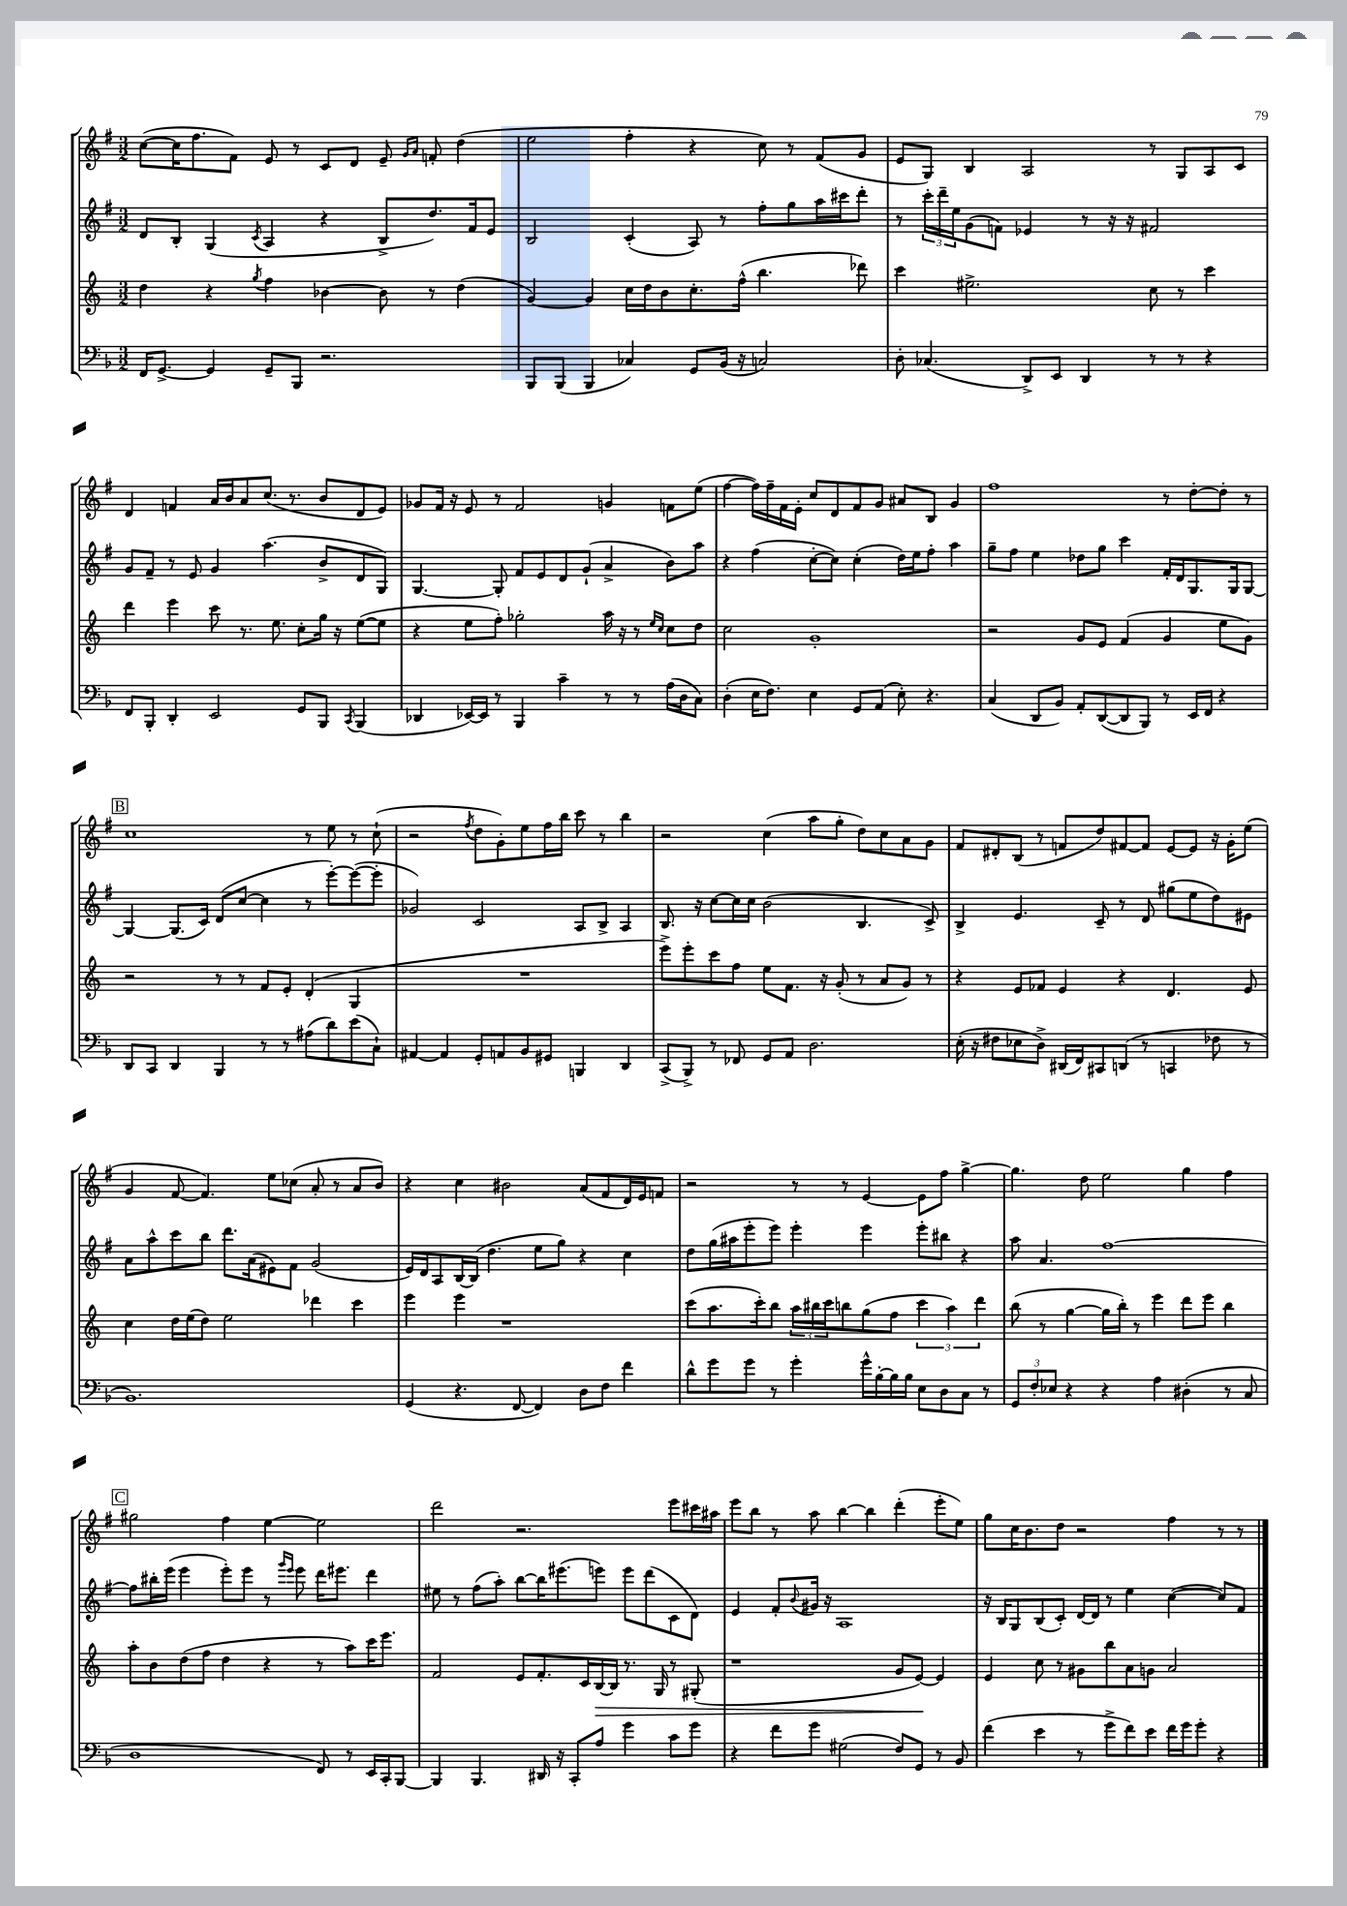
<<
\new StaffGroup <<
\new Staff = "s0" {
    \clef treble \key g \major \numericTimeSignature \time 3/2
    c''8~( c''16 fis''8. fis'8) e'8 r8 c'8 d'8 e'8-- \grace { g'16 a'16 } f'8-. d''4( |
    e''2 fis''4-. r4 c''8) r8 fis'8( g'8 |
    e'8 g8) b4 a2 r8 g8 a8 c'8 |
    d'4 f'4 a'16 b'16 a'8 c''8.( r8. b'8 d'8 e'8) |
    ges'8 fis'16 r16 e'8 r8 fis'2 g'4 f'8 e''8( |
    fis''4~ fis''16) fis''16-- fis'16 e'16-. c''8 d'8 fis'8 g'8 ais'8 b8 g'4 |
    fis''1 r8 d''8~-. d''8-. r8 |
    \mark \markup { \box "B" } c''1 r8 e''8 r8 c''8-!( |
    r2 \acciaccatura { fis''8 } d''8 g'8-.) e''8 fis''16 b''16 c'''8 r8 b''4 |
    r2 c''4( a''8 g''8-. d''8) c''8 a'8 g'8 |
    fis'8 dis'8-. b8( r8 f'8 d''8) fis'8~ fis'8 e'8~ e'8 r16 g'16-. e''8( |
    g'4 fis'8~ fis'4.) e''8 ces''8( a'8-. r8 a'8 b'8) |
    r4 c''4 bis'2 a'8( fis'8 d'16) e'16 f'8 |
    r2 r8 r8 e'4~ e'8 fis''8 g''4~-> |
    g''4. d''8 e''2 g''4 fis''4 |
    \mark \markup { \box "C" } gis''2 fis''4 e''4~ e''2 |
    d'''2 r2. e'''8 cis'''16 ais''16 |
    e'''8 b''8 r8 a''8 b''4~ b''4 d'''4-.( e'''8-. e''8) |
    g''8 c''16 b'8. d''8 r2 fis''4 r8 r8 \bar "|." |
}
\new Staff = "s1" {
    \clef treble \key g \major \numericTimeSignature \time 3/2
    d'8 b8-. g4( \acciaccatura { c'8 } a4 r4 b8-> d''8.) fis'16 e'8 |
    b2 c'4-.( a8) r8 fis''8-. g''8 a''16 cis'''16 d'''8-. |
    r8 \tuplet 3/2 { c'''16-. d'''16-- e''16 } g'8( f'8) ees'4 r8 r16 r16 fis'2 |
    g'8 fis'8-- r8 e'8 g'4 a''4.( b'8-> d'8 g8) |
    g4.~ g8-. fis'8 e'8 d'8 g'8-!( a'4-> b'8) a''8 |
    r4 fis''4( c''8~-. c''8) c''4-.( d''16) e''16 fis''8-. a''4 |
    g''8-- fis''8 e''4 des''8 g''8 c'''4 fis'16-. d'16 g8. g16 g8~ |
    \mark \markup { \box "B" } g4~ g8.( c'16) d'8( c''8~ c''4 r8 e'''8~-.) e'''8~( e'''8-. |
    ges'2) c'2 a8 b8-> a4 |
    b8. r16 c''8~ c''16 c''16 b'2( b4. c'8->) |
    b4-> e'4. c'8-- r8 d'8 gis''8( e''8 d''8) eis'8 |
    a'8 a''8-^ c'''8 b''8 d'''8. a'16( eis'8) fis'8 g'2( |
    e'16) d'16 a8 b16~ b16( d''4. e''8 g''8) r4 c''4 |
    d''8 g''16( ais''16 e'''8-. e'''8) e'''4-. e'''4 e'''8-. bis''8 r4 |
    a''8 a'4. fis''1~ |
    \mark \markup { \box "C" } fis''8 bis''16-. e'''16( e'''4 e'''8-.) e'''8 r8 \grace { g'''16 e'''16 } e'''8 d'''16 eis'''8. d'''4 |
    eis''8 r8 fis''8( a''8-.) b''8~ b''16 eis'''8.( e'''8) e'''8 d'''8( c'8 d'8) |
    e'4 fis'8-. \appoggiatura { b'8 } gis'16 r16 a1 |
    r16 b16 g8 b8( c'8-.) d'16~ d'16 r8 e''4 c''4~( c''8) fis'8 \bar "|." |
}
\new Staff = "s2" {
    \clef treble \key c \major \numericTimeSignature \time 3/2
    d''4 r4 \acciaccatura { g''8 } f''4 bes'4~ bes'8 r8 d''4( |
    g'4~) g'4 c''16 d''16 b'8 c''8.-. f''16-^( b''4. des'''8) |
    c'''4 eis''2.-> c''8 r8 c'''4 |
    d'''4 e'''4 c'''8 r8. e''8. c''8-. g''16 r16 e''8~( e''8 |
    r4 e''8 f''8-.) ges''2-. a''16 r16 r8 \grace { e''16 c''16 } c''8 d''8 |
    c''2 g'1-. |
    r2 g'8 e'8 f'4( g'4 e''8 g'8) |
    \mark \markup { \box "B" } r2 r8 r8 f'8 e'8-. d'4-.( g4 |
    R1. |
    e'''8->) e'''8-. c'''8 f''8 e''8 f'8. r16 g'8-.( r8 a'8 g'8) r8 |
    r4 e'8 fes'8 e'4 r4 d'4. e'8 |
    c''4 d''16 e''16( d''8) e''2 des'''4 c'''4 |
    e'''4 e'''4 r1 |
    c'''8( a''8. c'''16-.) b''8 \tuplet 3/2 { a''16 bis''16 c'''16 } b''8 g''8( f''8 \tuplet 3/2 { c'''4 a''4) d'''4 } |
    b''8( r8 g''4~ g''16 b''16-.) r8 e'''4 d'''8 e'''8 b''4 |
    \mark \markup { \box "C" } a''8-. b'8 d''8( f''8 d''4 r4 r8 a''8) c'''16 e'''8. |
    f'2 e'8 f'8.-. c'16 b16~\> b16 r8. g16 r8 gis8-.( |
    r1 g'8 e'8~\!) e'4 |
    e'4 c''8 r8 gis'8 b''8 a'8 g'8 a'2 \bar "|." |
}
\new Staff = "s3" {
    \clef bass \key f \major \numericTimeSignature \time 3/2
    f,16 g,8.~-> g,4 g,8-- bes,,8 r2. |
    bes,,8 bes,,8( bes,,4 ces4) g,8 bes,16( r16 c2) |
    d8-. ces4.( d,8->) e,8 d,4 r8 r8 r4 |
    f,8 bes,,8-. d,4-. e,2 g,8 bes,,8 \acciaccatura { c,8 } bes,,4( |
    des,4 ees,16~) ees,16 r8 bes,,4 c'4-- r8 r8 a16( d16 c8) |
    d4-.( e16 f8.) e4 g,8 a,8( e8-.) r4. |
    c4( d,8 bes,8) a,8-. d,8~( d,8 bes,,8) r8 e,16 f,16 r4 |
    \mark \markup { \box "B" } d,8 c,8 d,4 bes,,4 r8 r8 ais8( d'8) e'8( c8-!) |
    ais,4~ ais,4 g,8-. a,8 bes,8 gis,8 b,,4 d,4 |
    c,8->( bes,,8->) r8 fes,8 g,8 a,8 d2. |
    e16-.( r16 fis8 ees8 d8->) dis,16( f,16) cis,8 d,8( r8 c,4 fes8 r8 |
    bes,1.) |
    g,4( r4. f,8~ f,4) d8 f8 f'4 |
    d'8-^ g'8 g'8 r8 g'4-. g'16-^ bes16~-. bes16 bes16 e8 d8 c8 r8 |
    \tuplet 3/2 { g,8 f8-. ees8 } r4 r4 a4 dis4-.( r8 c8 |
    \mark \markup { \box "C" } d1 f,8) r8 e,16 c,16-. bes,,8~ |
    bes,,4 bes,,4. dis,16 r16 c,8-. a8 g'4 c'8 g'8 |
    r4 f'8 g'8 gis2( f8) g,8 r8 bes,8 |
    f'4( e'4 r8 g'8-> f'8) e'8 f'16 g'16 g'8-. r4 \bar "|." |
}
>>
>>
\layout { \context { \Score \remove "Bar_number_engraver" } }
